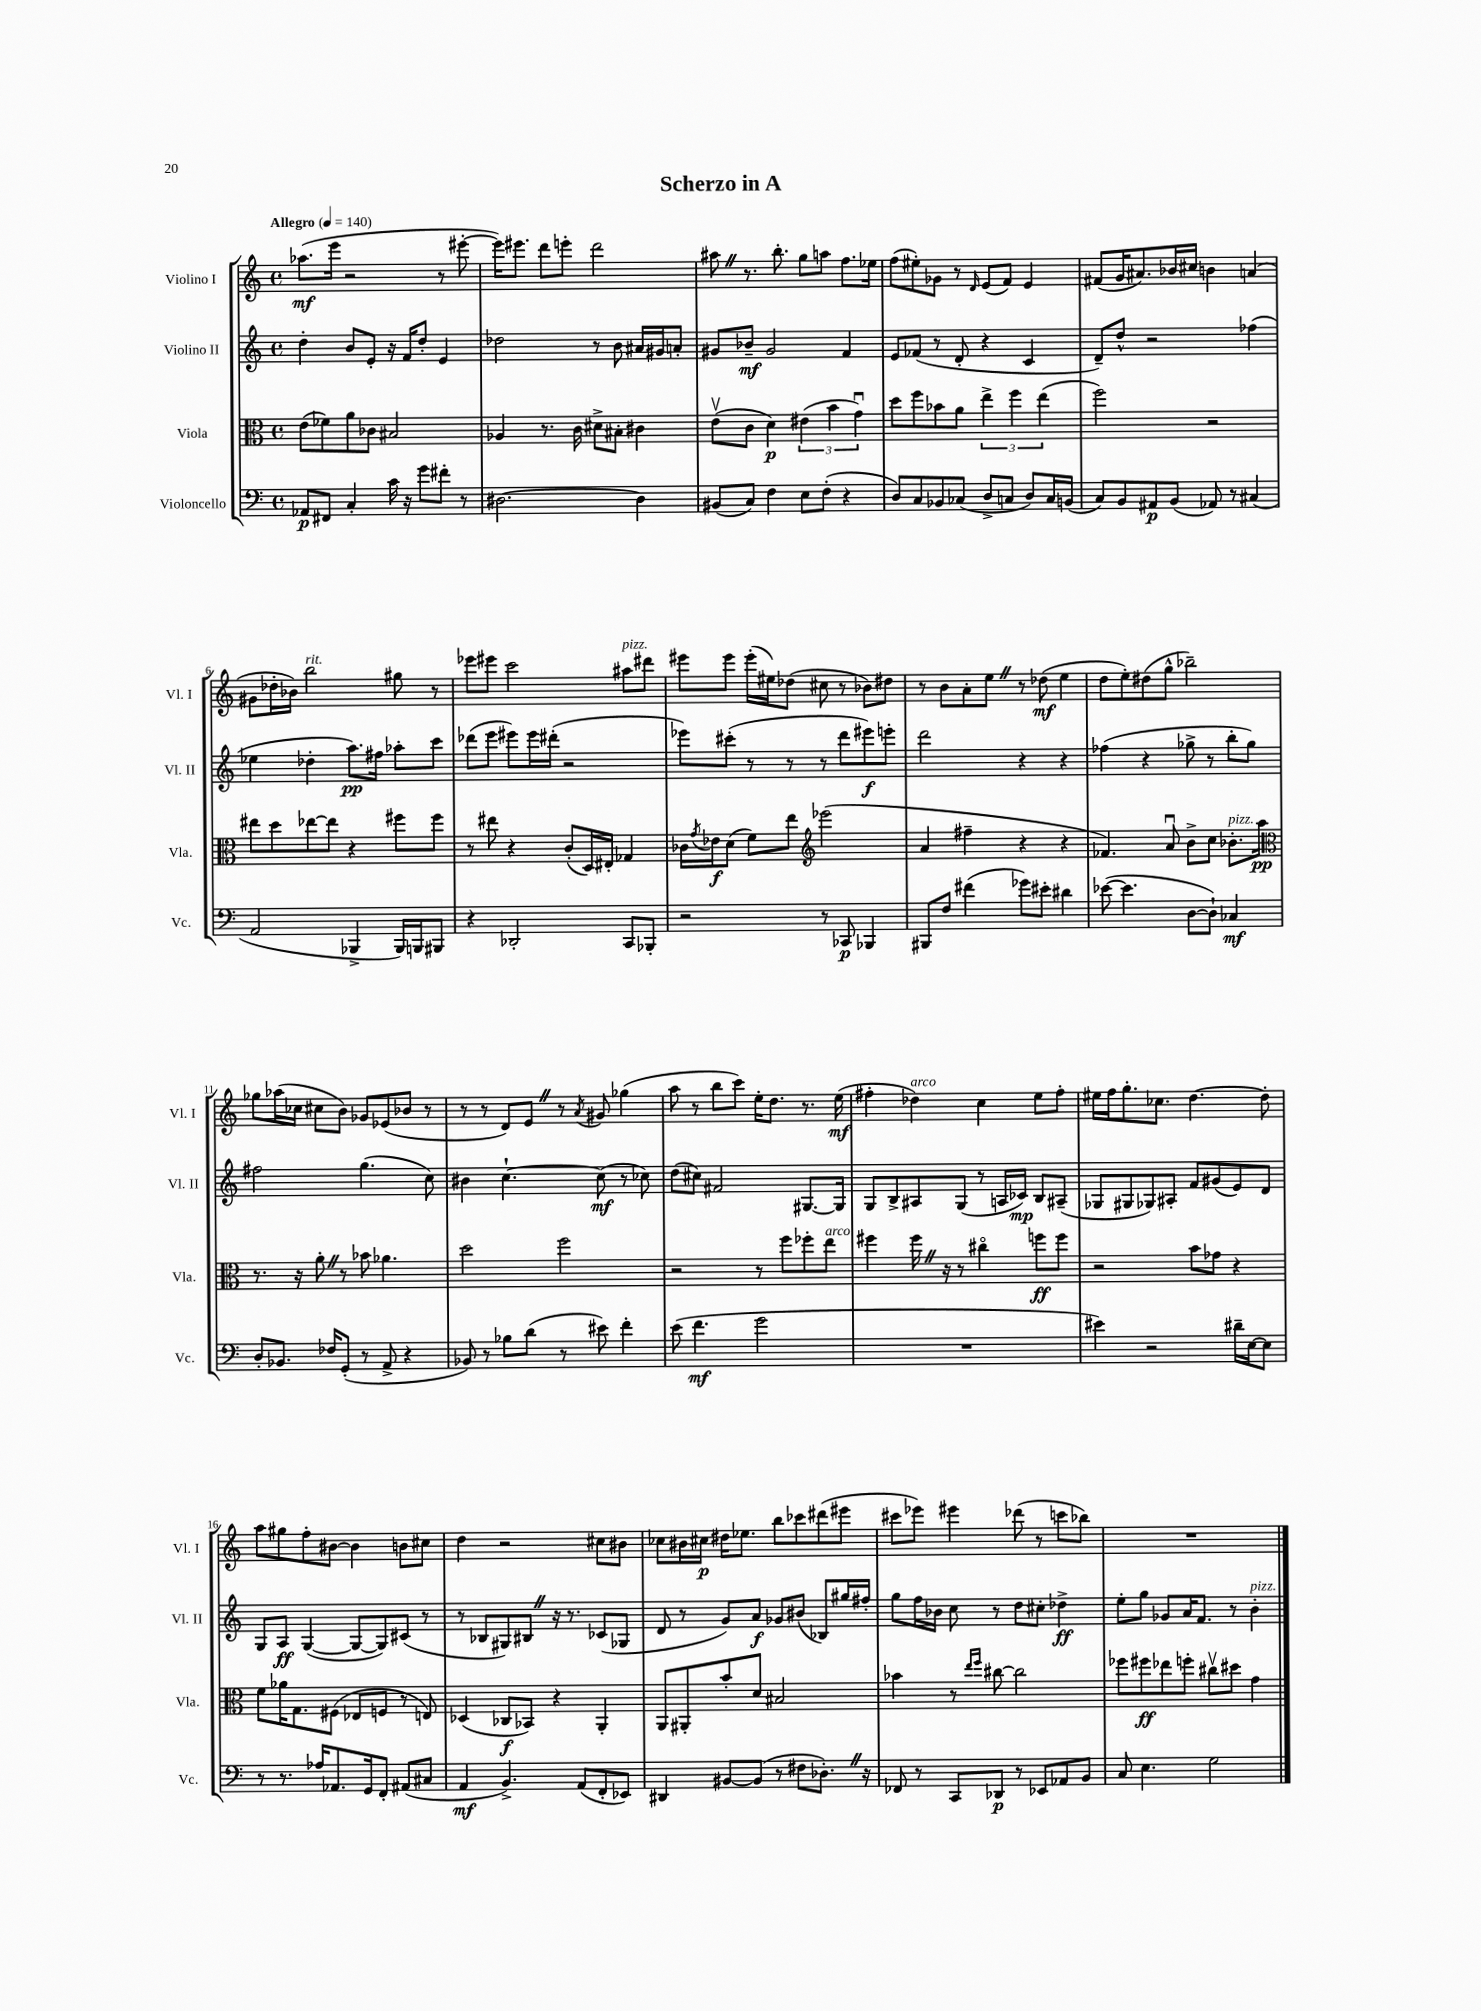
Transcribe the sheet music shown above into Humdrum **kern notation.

**kern	**dynam	**kern	**dynam	**kern	**dynam	**kern	**dynam
*part4	*part4	*part3	*part3	*part2	*part2	*part1	*part1
*staff4	*staff4	*staff3	*staff3	*staff2	*staff2	*staff1	*staff1
*I"Violoncello	*	*I"Viola	*	*I"Violino II	*	*I"Violino I	*
*I'Vc.	*	*I'Vla.	*	*I'Vl. II	*	*I'Vl. I	*
*clefF4	*	*clefC3	*	*clefG2	*	*clefG2	*
*k[]	*	*k[]	*	*k[]	*	*k[]	*
*M4/4	*	*M4/4	*	*M4/4	*	*M4/4	*
*met(c)	*	*met(c)	*	*met(c)	*	*met(c)	*
*MM140	*	*MM140	*	*MM140	*	*MM140	*
=1	=1	=1	=1	=1	=1	=1	=1
!	!	!	!	!	!	!LO:TX:a:B:t=Allegro	!
8AA-X/L	p	(8e\L	.	4dd'\	.	(8.aa-X\L	mf
8FF#X/J	.	8f-X\)	.	.	.	.	.
.	.	.	.	.	.	16eee\Jk	.
4C'/	.	8a\	.	8b/L	.	2r	.
.	.	8c-X\J	.	8e'/J	.	.	.
16c\	.	2B#X/	.	16r	.	.	.
16r	.	.	.	16f/KL	.	.	.
8g\L	.	.	.	8dd'/J	.	.	.
8f#X'\J	.	.	.	4e/	.	8r	.
8r	.	.	.	.	.	[8eee#X'\	.
=2	=2	=2	=2	=2	=2	=2	=2
[2.D#X\	.	4A-X/	.	2dd-X\	.	16eee#\KL])	.
.	.	.	.	.	.	8.eee#X\J	.
.	.	8.r	.	.	.	8ddd\L	.
.	.	.	.	.	.	8eeen'\J	.
.	.	16c\	.	.	.	.	.
.	.	8d#X^\L	.	8r	.	2ddd\	.
.	.	8B#X'\J	.	8b\	.	.	.
4D#\]	.	4c#X\	.	16a#X/LL	.	.	.
.	.	.	.	16g#X/J	.	.	.
.	.	.	.	8an'/J	.	.	.
=3	=3	=3	=3	=3	=3	=3	=3
(8BB#X/L	.	(8ev\L	.	8g#X/L	.	8aa#XZ\	.
8C/J)	.	8c\J	.	8b-X~/J	mf	8.r	.
4F\	.	4d\)	p	2g#/	.	.	.
.	.	.	.	.	.	8.bb'\	.
8E\L	.	(6e#X\	.	.	.	8gg\L	.
(8F'\J	.	.	.	.	.	8aan\J	.
.	.	6b\	.	.	.	.	.
4r	.	.	.	4f/	.	8.ff\L	.
.	.	6gu\)	.	.	.	.	.
.	.	.	.	.	.	16ee-X\Jk	.
=4	=4	=4	=4	=4	=4	=4	=4
8D/L)	.	8dd\L	.	8e/L	.	(8ff\L	.
8C/	.	8ff\	.	(8f-X/J	.	8ee#X'\)	.
8BB-X/	.	8b-X\	.	8r	.	8g-X\J	.
(8C-X/J	.	8a\J	.	8d'/	.	8r	.
.	.	.	.	.	.	16qqd/	.
8D^/L	.	6ee^\	.	4r	.	(8e/L	.
8Cn/J	.	.	.	.	.	8f/J)	.
.	.	6ff\	.	.	.	.	.
8D/L)	.	.	.	4c/	.	4e/	.
.	.	(6ee\	.	.	.	.	.
16C/L	.	.	.	.	.	.	.
(16BBn/JJ	.	.	.	.	.	.	.
=5	=5	=5	=5	=5	=5	=5	=5
8C/L)	.	2ff\)	.	8d~/L)	.	(8f#X/L	.
8BB/	.	.	.	8dd^^/J	.	16g/K	.
.	.	.	.	.	.	8.a#X/)	.
8AA#X/	p	.	.	2r	.	.	.
(8BB/J	.	.	.	.	.	16b-X/L	.
.	.	.	.	.	.	16cc#X/JJ	.
8AA-X/)	.	2r	.	.	.	4bn\	.
8r	.	.	.	.	.	.	.
(4C#X/	.	.	.	(4ff-X\	.	(4an/	.
!!LO:LB:g=z
=6	=6	=6	=6	=6	=6	=6	=6
2AA/	.	8ee#X\L	.	4ee-X\	.	8g#X\L	.
.	.	8dd\	.	.	.	16dd-X'\L	.
.	.	.	.	.	.	16b-X\JJ)	.
!	!	!	!	!	!	!LO:TX:a:i:t=rit.	!
.	.	[8ee-X\	.	4dd-X'\	.	2bb\	.
.	.	8ee-\J]	.	.	.	.	.
4BBB-X^/	.	4r	.	8.aa\L)	pp	.	.
.	.	.	.	16ff#X\Jk	.	.	.
16BBB-/LL)	.	8ff#X\L	.	8aa-X'\L	.	8gg#X\	.
16BBBn/J	.	.	.	.	.	.	.
8BBB#X/J	.	8ff#\J	.	8ccc\J	.	8r	.
=7	=7	=7	=7	=7	=7	=7	=7
4r	.	8r	.	(8ddd-X\L	.	8eee-X\L	.
.	.	8ee#X\	.	8eee\J	.	8eee#X\J	.
2DD-X'/	.	4r	.	8eee#X\L)	.	2ccc\	.
.	.	.	.	16eee#\L	.	.	.
.	.	.	.	(16ddd#X'\JJ	.	.	.
.	.	(8c'/L	.	2r	.	.	.
.	.	16D/L)	.	.	.	.	.
.	.	16E#X'/JJ	.	.	.	.	.
!	!	!	!	!	!	!LO:TX:a:i:t=pizz.	!
8CC/L	.	4G-X/	.	.	.	8aa#X\L	.
8BBB-X'/J	.	.	.	.	.	8ddd#X\J	.
=8	=8	=8	=8	=8	=8	=8	=8
2r	.	16c-X\LL	.	8eee-X\L)	.	8eee#X\L	.
.	.	8qg/	.	.	.	.	.
.	.	16e-X\J	f	.	.	.	.
.	.	(8d\J	.	(8ccc#X'\J	.	8eee#\J	.
.	.	8f\L)	.	8r	.	(16eee#'\LL	.
.	.	.	.	.	.	16ee#X\J)	.
.	.	8ee\J	.	8r	.	(8dd-X\J	.
*	*	*clefG2	*	*	*	*	*
8r	.	(2eee-X\	.	8r	.	8cc#X\	.
8CC-X/	p	.	.	8ddd\L	.	8r	.
4BBB-X/	.	.	.	8eee#X\)	f	8b-X\L)	.
.	.	.	.	8eeen'\J	.	8dd#X\J	.
=9	=9	=9	=9	=9	=9	=9	=9
8BBB#X/L	.	4a/	.	2ddd\	.	8r	.
8F/J	.	.	.	.	.	8b\L	.
(4f#X\	.	4ff#X~\	.	.	.	8a'\	.
.	.	.	.	.	.	8eeZ\J	.
8g-X\L)	.	4r	.	4r	.	8r	.
8e#X'\J	.	.	.	.	.	(8dd-X\	mf
4d#X\	.	4r	.	4r	.	4ee\	.
=10	=10	=10	=10	=10	=10	=10	=10
([8e-X\	.	4.f-X/)	.	(4ff-X\	.	8dd\L	.
4.e-\]	.	.	.	.	.	8ee'\)	.
.	.	.	.	4r	.	(8dd#X\	.
.	.	8au/	.	.	.	8gg^^\J	.
[8D\L	.	8b^\L	.	8gg-X^\	.	2bb-X~\)	.
8D`\J])	.	8cc\J	.	8r	.	.	.
!	!	!LO:TX:a:i:t=pizz.	!	!	!	!	!
4C-X/	mf	8.b-X'\L	.	8bb'\L	.	.	.
.	.	.	.	8gg-\J)	.	.	.
.	.	16aa\Jk	pp	.	.	.	.
!!LO:LB:g=z
=11	=11	=11	=11	=11	=11	=11	=11
*	*	*clefC3	*	*	*	*	*
8D'/L	.	8.r	.	2ff#X\	.	8gg-X\L	.
8.BB-X/J	.	.	.	.	.	(16aa-X\L	.
.	.	16r	.	.	.	16cc-X\JJ	.
.	.	8a'Z\	.	.	.	8cc#X\L	.
16F-X/KL	.	.	.	.	.	.	.
(8GG'/J	.	8r	.	.	.	8b\J)	.
8r	.	8b-X\	.	(4.gg\	.	8g-X/L	.
8AA^/	.	4.a-X\	.	.	.	(8e-X/	.
4r	.	.	.	.	.	8b-X/J	.
.	.	.	.	8cc\)	.	8r	.
=12	=12	=12	=12	=12	=12	=12	=12
8BB-X/)	.	2dd\	.	4b#X\	.	8r	.
8r	.	.	.	.	.	8r	.
8B-X\L	.	.	.	[4.cc`\	.	8d/L)	.
(8d\J	.	.	.	.	.	8eZ/J	.
8r	.	2ff\	.	.	.	8r	.
.	.	.	.	.	.	8qa/	.
8e#X\)	.	.	.	(8cc\]	mf	8g#X/	.
4f'\	.	.	.	8r	.	(4gg-X\	.
.	.	.	.	8cc-X\)	.	.	.
=13	=13	=13	=13	=13	=13	=13	=13
(8e\	.	2r	.	(8dd\L	.	8aa\	.
4.f\	mf	.	.	8cc#X\J)	.	8r	.
.	.	.	.	2f#X/	.	8bb\L	.
.	.	.	.	.	.	8ccc\J)	.
2g\	.	8r	.	.	.	16ee'\KL	.
.	.	.	.	.	.	8.dd\J	.
.	.	8ff\L	.	.	.	.	.
.	.	8ff-X'\	.	[8.G#X/L	.	8.r	.
!	!	!LO:TX:a:i:t=arco	!	!	!	!	!
.	.	8ee\J	.	.	.	.	.
.	.	.	.	16G#/Jk]	.	(16ee\	mf
=14	=14	=14	=14	=14	=14	=14	=14
1r	.	4ff#X\	.	8G/L	.	4ff#X'\	.
.	.	.	.	8B^/	.	.	.
!	!	!	!	!	!	!LO:TX:a:i:t=arco	!
.	.	16ff#Z\	.	8A#X/	.	4dd-X\)	.
.	.	16r	.	.	.	.	.
.	.	8r	.	(8G/J	.	.	.
.	.	4cc#X\	.	8r	.	4cc\	.
.	.	.	.	16An/LL	.	.	.
.	.	.	.	16c-X/JJ)	mp	.	.
.	.	8ffn\L	ff	8B/L	.	8ee\L	.
.	.	8ff\J	.	(8A#X~/J	.	8ff#'\J	.
=15	=15	=15	=15	=15	=15	=15	=15
4e#X\)	.	2r	.	8G-X/L	.	16ee#X\LL	.
.	.	.	.	.	.	16ff\J	.
.	.	.	.	8G#X/	.	8.gg'\	.
2r	.	.	.	8G-X/)	.	.	.
.	.	.	.	.	.	8.cc-X\J	.
.	.	.	.	8A#X'/J	.	.	.
.	.	8b\L	.	8f/L	.	[4.dd\	.
.	.	8g-X\J	.	(8g#X/	.	.	.
16d#X~\LL	.	4r	.	8e/)	.	.	.
[16E\J	.	.	.	.	.	.	.
8E\J]	.	.	.	8d/J	.	8dd'\]	.
!!LO:LB:g=z
=16	=16	=16	=16	=16	=16	=16	=16
8r	.	8f\L	.	8G/L	.	8aa\L	.
8.r	.	16a-X\K	.	8A/J	ff	8gg#X\	.
.	.	8.G\	.	.	.	.	.
.	.	.	.	([4G/	.	8ff'\	.
16A-X/KL	.	.	.	.	.	.	.
8.AA-X/	.	(8F#X\J	.	.	.	[8b#X\J	.
.	.	8E-X/L	.	8G/L_	.	4b#\]	.
16GG/k	.	.	.	.	.	.	.
8FF'/J	.	8Fn/J	.	8G/])	.	.	.
(8AA#X/L	.	8r	.	(8c#X/J	.	8bn\L	.
8C#X/J	.	8En/)	.	8r	.	8cc#X\J	.
=17	=17	=17	=17	=17	=17	=17	=17
4AA/	mf	(4D-X/	.	8r	.	4dd\	.
.	.	.	.	8B-X/L	.	.	.
4.BB^/)	.	8C-X/L	f	8G#X/)	.	2r	.
.	.	8BB-X/J)	.	8B#XZ/J	.	.	.
.	.	4r	.	16r	.	.	.
.	.	.	.	8.r	.	.	.
(8AA/L	.	.	.	.	.	.	.
8FF'/	.	4AA'/	.	(8c-X/L	.	8cc#X\L	.
8EE-X/J)	.	.	.	8G-X/J	.	8b#X\J	.
=18	=18	=18	=18	=18	=18	=18	=18
4DD#X/	.	8AA/L	.	8d/	.	8cc-X\L	.
.	.	8AA#X'/	.	8r	.	16b#X\L	.
.	.	.	.	.	.	16cc#X\JJ	p
[8BB#X/L	.	8b'/	.	8g/L)	.	16dd#X\KL	.
.	.	.	.	.	.	8.ee-X\J	.
(8BB#/J]	.	8d/J	.	8a/J	f	.	.
8r	.	2B#X/	.	8g-X/L	.	8bb\L	.
8F#X\L	.	.	.	(8b#X/J	.	8ccc-X\	.
8.D-X'Z\J)	.	.	.	8B-X/L)	.	(8ddd#X\	.
.	.	.	.	16gg#X/L	.	8eee#X\J	.
16r	.	.	.	16ff#X'/JJ	.	.	.
=19	=19	=19	=19	=19	=19	=19	=19
8FF-X/	.	4b-X\	.	8gg\L	.	8ccc#X\L	.
8r	.	.	.	16ff\L	.	8eee-X\J)	.
.	.	.	.	16b-X\JJ	.	.	.
8CC/L	.	8r	.	8cc\	.	4eee#X\	.
.	.	16qqee/LL	.	.	.	.	.
.	.	16qqff/JJ	.	.	.	.	.
8DD-X/J	p	[8cc#X\	.	8r	.	.	.
8r	.	2cc#\]	.	8dd\L	.	(8ddd-X\	.
8EE-X/L	.	.	.	8cc#X'\J	.	8r	.
8AA-X/	.	.	.	4dd-X^\	ff	8cccn\L	.
8BB/J	.	.	.	.	.	8bb-X\J)	.
=20	=20	=20	=20	=20	=20	=20	=20
8C/	.	8ff-X\L	.	8ee'\L	.	1r	.
4.E\	.	8ff#X\	ff	8gg\J	.	.	.
.	.	8ee-X\	.	8g-X/L	.	.	.
.	.	8ffn'\J	.	16a/K	.	.	.
.	.	.	.	8.f/J	.	.	.
2G\	.	8cc#Xv\L	.	.	.	.	.
.	.	8dd#X\J	.	8r	.	.	.
!	!	!	!	!LO:TX:a:i:t=pizz.	!	!	!
.	.	4g\	.	4b'\	.	.	.
==	==	==	==	==	==	==	==
*-	*-	*-	*-	*-	*-	*-	*-
